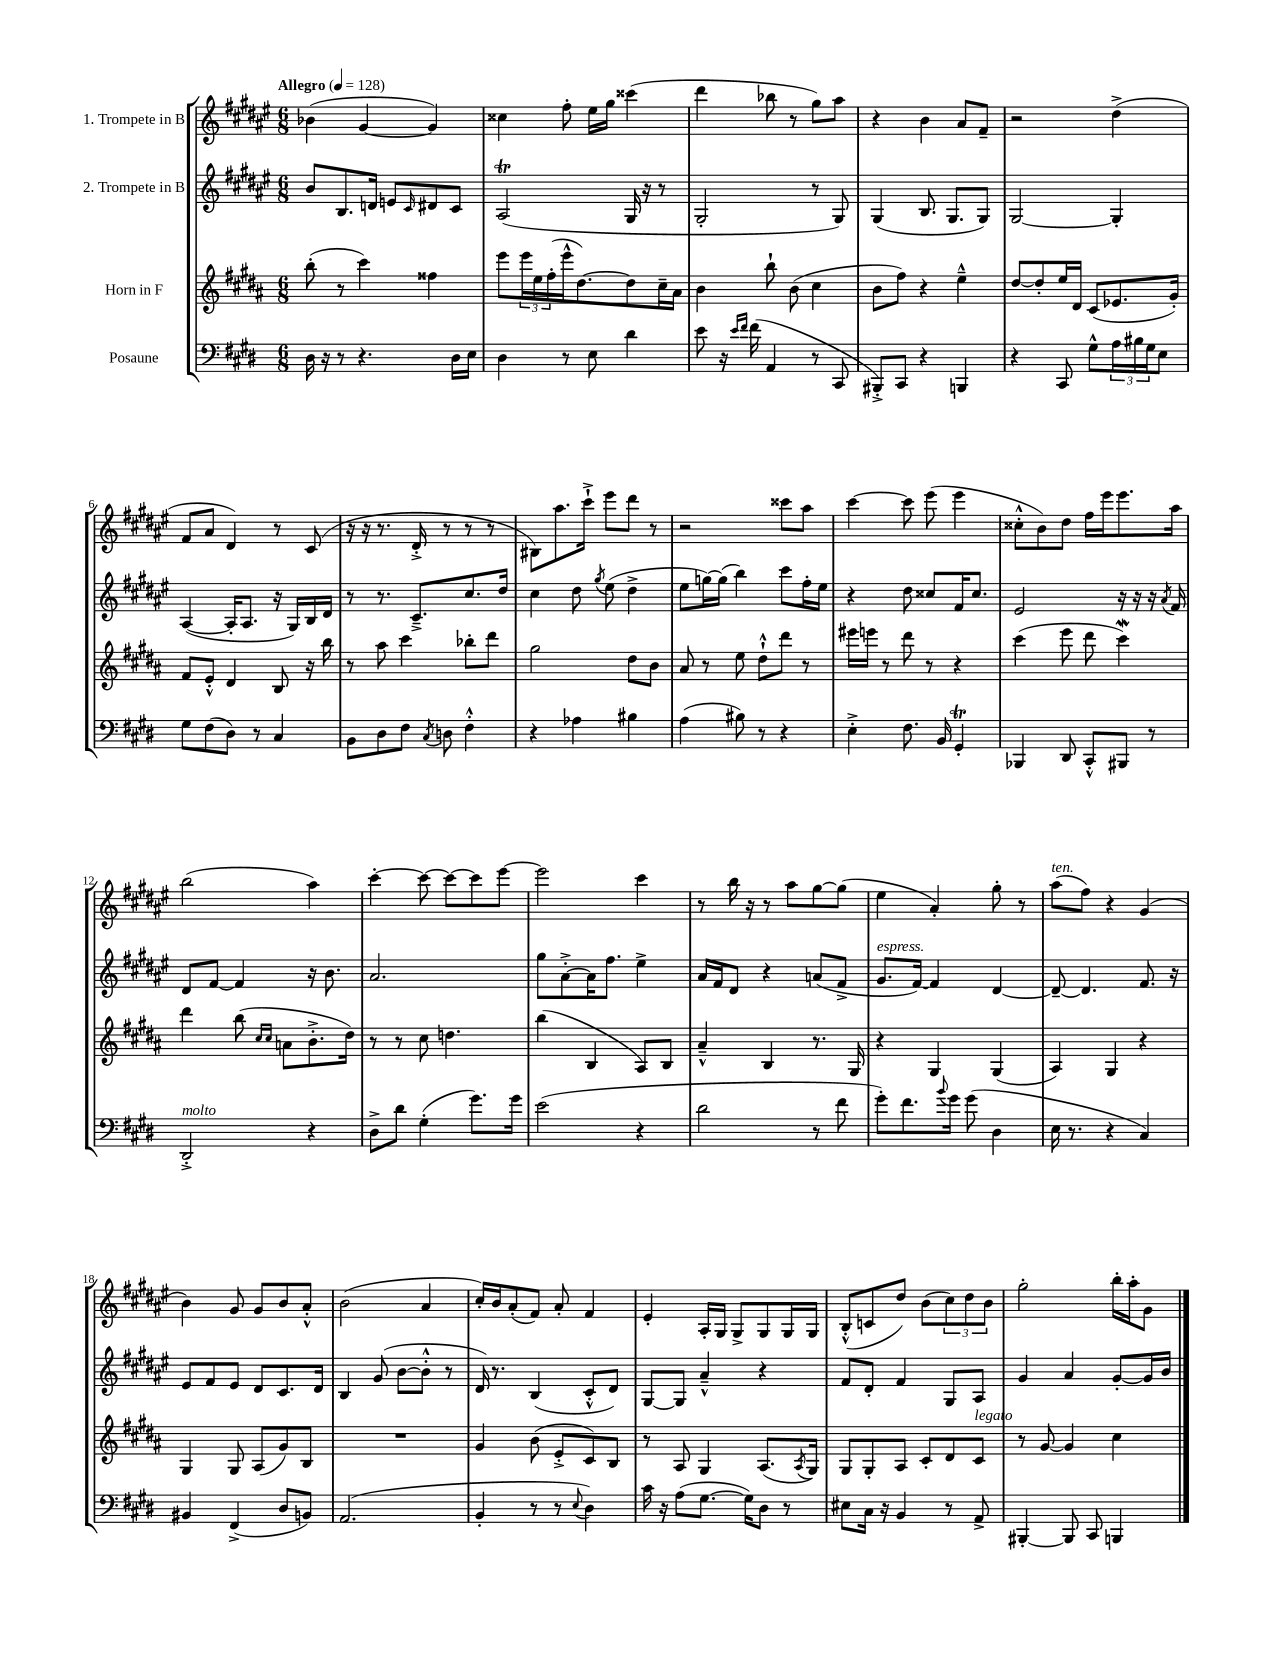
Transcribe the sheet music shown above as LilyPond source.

<<
\new StaffGroup <<
\new Staff = "s0" \with { instrumentName = "1. Trompete in B" } {
    \clef treble \key fis \major \numericTimeSignature \time 6/8 \tempo "Allegro" 4 = 128
    bes'4( gis'4~ gis'4) |
    cisis''4 fis''8-. eis''16 gis''16 cisis'''4( |
    dis'''4 bes''8 r8 gis''8) ais''8 |
    r4 b'4 ais'8 fis'8-- |
    r2 dis''4->( |
    fis'8 ais'8 dis'4) r8 cis'8( |
    r16 r16 r8. dis'16-.-> r8 r8 r8 |
    bis8) ais''8. cis'''16-!-> eis'''8 dis'''8 r8 |
    r2 cisis'''8 ais''8 |
    cis'''4~ cis'''8 eis'''8( eis'''4 |
    cisis''8-.-^ b'8) dis''8 fis''16 eis'''16 eis'''8. ais''16 |
    b''2( ais''4) |
    cis'''4~-. cis'''8~ cis'''8~ cis'''8 eis'''8~ |
    eis'''2 cis'''4 |
    r8 b''16 r16 r8 ais''8 gis''8~ gis''8( |
    eis''4 ais'4-.) gis''8-. r8 |
    ais''8^\markup { \italic "ten." }( fis''8) r4 gis'4( |
    b'4) gis'8 gis'8 b'8 ais'8-.-^ |
    b'2( ais'4 |
    cis''16-.) b'16 ais'8-.( fis'8) ais'8-. fis'4 |
    eis'4-. ais16-. gis16 gis8-> gis8 gis16 gis16 |
    b8-.-^( c'8 dis''8) b'8( \tuplet 3/2 { cis''8) dis''8 b'8 } |
    gis''2-. b''16-. ais''16-. gis'8 \bar "|." |
}
\new Staff = "s1" \with { instrumentName = "2. Trompete in B" } {
    \clef treble \key fis \major \numericTimeSignature \time 6/8
    b'8 b8. d'16 e'8 \grace { cis'16 } dis'8 cis'8 |
    ais2\trill( gis16 r16 r8 |
    gis2-. r8 gis8) |
    gis4( b8. gis8. gis8) |
    gis2~ gis4-. |
    ais4~( ais16-. ais8. r16 gis16) b16 dis'16 |
    r8 r8. cis'8.---> cis''8. dis''16 |
    cis''4 dis''8 \acciaccatura { gis''8 } eis''8( dis''4-> |
    eis''8 g''16~) g''16( b''4) cis'''8 fis''16-. eis''16 |
    r4 dis''8 cisis''8 fis'16 cisis''8. |
    eis'2 r16 r16 r16 \acciaccatura { ais'8 } fis'16 |
    dis'8 fis'8~ fis'4 r16 b'8. |
    ais'2. |
    gis''8 ais'8~-.-> ais'16 fis''8. eis''4-> |
    ais'16 fis'16 dis'8 r4 a'8( fis'8-> |
    gis'8.^\markup { \italic "espress." } fis'16~) fis'4 dis'4~ |
    dis'8~-- dis'4. fis'8. r16 |
    eis'8 fis'8 eis'8 dis'8 cis'8. dis'16 |
    b4 gis'8( b'8~ b'8-.-^ r8 |
    dis'16) r8. b4( cis'8-.-^ dis'8) |
    gis8~ gis8 ais'4---^ r4 |
    fis'8 dis'8-. fis'4 gis8 ais8 |
    gis'4 ais'4 gis'8~-. gis'16 b'16 \bar "|." |
}
\new Staff = "s2" \with { instrumentName = "Horn in F" } {
    \clef treble \key b \major \numericTimeSignature \time 6/8
    b''8-.( r8 cis'''4) fisis''4 |
    e'''8 \tuplet 3/2 { e'''16 e''16 fis''16-.( } e'''16-^ dis''8.~) dis''8 cis''16-- ais'16 |
    b'4 b''8-! b'8( cis''4 |
    b'8 fis''8) r4 e''4---^ |
    dis''8~ dis''8-. e''16 dis'16 cis'8( ees'8. gis'16-.) |
    fis'8 e'8-.-^ dis'4 b8 r16 b''16 |
    r8 ais''8 cis'''4 bes''8-. dis'''8 |
    gis''2 dis''8 b'8 |
    ais'8 r8 e''8 dis''8-!-^ dis'''8 r8 |
    eis'''16 e'''16 r8 dis'''8 r8 r4 |
    cis'''4( e'''8 dis'''8 cis'''4\mordent) |
    dis'''4 b''8( \grace { cis''16 cis''16 } a'8 b'8.-.-> dis''16) |
    r8 r8 cis''8 d''4. |
    b''4( b4 ais8) b8 |
    ais'4---^ b4 r8. gis16 |
    r4 gis4 gis4( |
    ais4) gis4 r4 |
    gis4 gis8 ais8( gis'8) b8 |
    R2. |
    gis'4 b'8( e'8-.-> cis'8) b8 |
    r8 ais8 gis4 ais8.( \acciaccatura { ais8 } gis16) |
    gis8 gis8-. ais8 cis'8-. dis'8 cis'8^\markup { \italic "legato" } |
    r8 gis'8~ gis'4 cis''4 \bar "|." |
}
\new Staff = "s3" \with { instrumentName = "Posaune" } {
    \clef bass \key e \major \numericTimeSignature \time 6/8
    dis16 r16 r8 r4. dis16 e16 |
    dis4 r8 e8 dis'4 |
    e'8 r16 \grace { e'16 fis'16 } fis'16( a,4 r8 cis,8 |
    bis,,8-.->) cis,8 r4 b,,4 |
    r4 cis,8 gis8-^ \tuplet 3/2 { a16 bis16 gis16 } e8 |
    gis8 fis8( dis8) r8 cis4 |
    b,8 dis8 fis8 \acciaccatura { cis8 } d8 fis4-.-^ |
    r4 aes4 bis4 |
    a4( bis8) r8 r4 |
    e4-.-> fis8. b,16 gis,4-.\trill |
    bes,,4 dis,8 cis,8-.-^ bis,,8 r8 |
    dis,2-.->^\markup { \italic "molto" } r4 |
    dis8-> dis'8 gis4-.( gis'8.) gis'16 |
    e'2( r4 |
    dis'2 r8 fis'8 |
    gis'8-.) fis'8. \appoggiatura { b'8 } gis'16 gis'8( dis4 |
    e16 r8. r4 cis4) |
    bis,4 fis,4->( dis8 b,8) |
    a,2.( |
    b,4-. r8 r8 \appoggiatura { e8 } dis4) |
    cis'16 r16 a8( gis8.~ gis16) dis8 r8 |
    eis8 cis16 r16 b,4 r8 a,8-> |
    bis,,4~-. bis,,8 cis,8 b,,4 \bar "|." |
}
>>
>>
